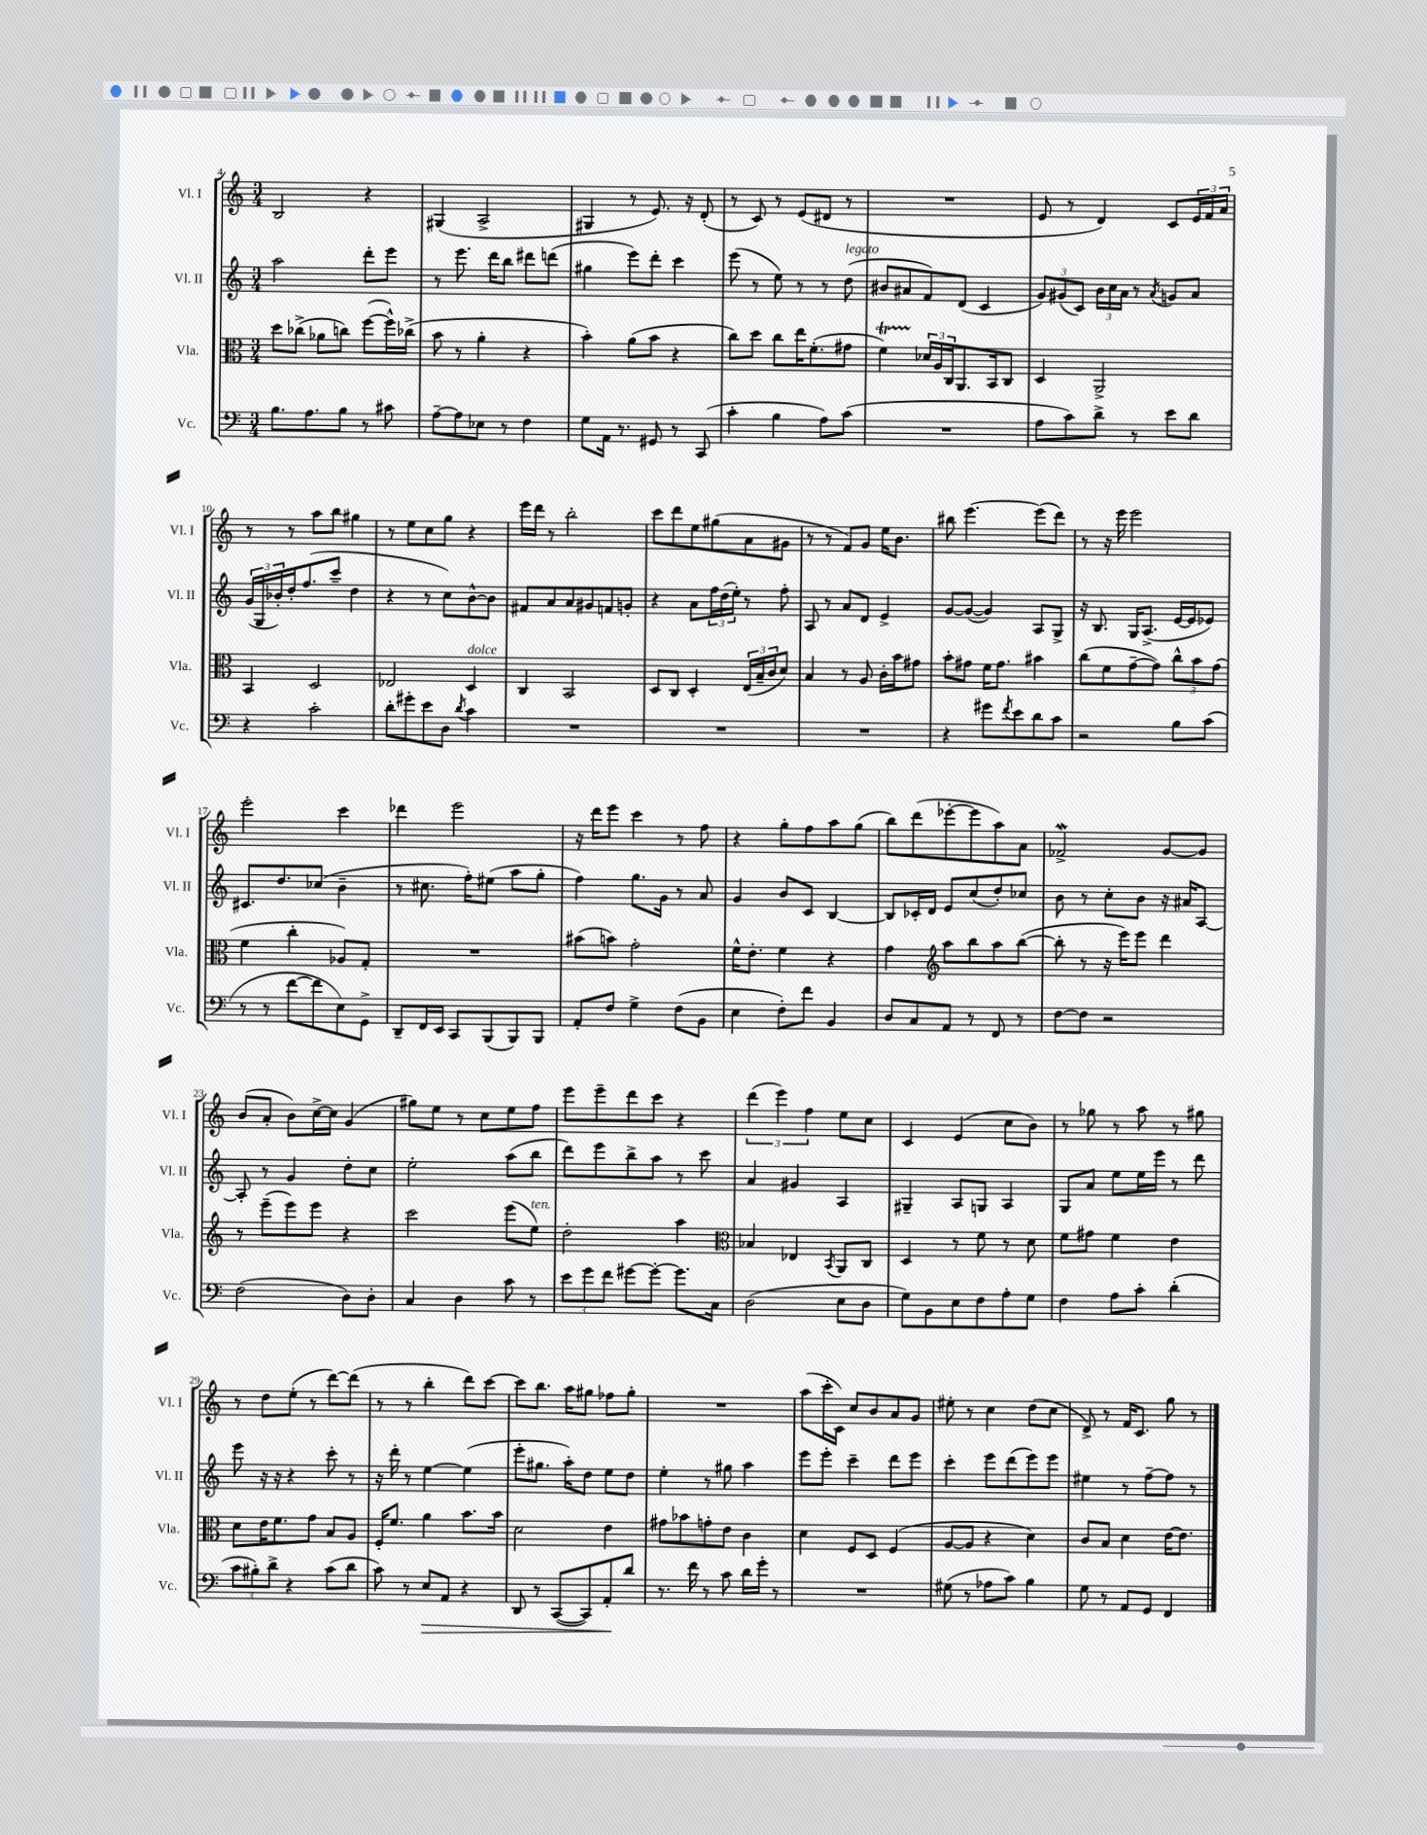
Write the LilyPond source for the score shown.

<<
\new StaffGroup <<
\new Staff = "s0" \with { instrumentName = "Vl. I" shortInstrumentName = "Vl. I" } {
    \clef treble \key c \major \numericTimeSignature \time 3/4
    b2 r4 |
    gis4( a2-> |
    gis4 r8 e'8.) r16 d'8-.( |
    r8 c'8) r8 e'8( dis'8 r8 |
    R2. |
    e'8 r8 d'4) c'8 \tuplet 3/2 { e'16 f'16 a'16 } |
    r8 r8 a''8 b''8 gis''4 |
    r8 e''8 c''8 g''8 r4 |
    e'''16 d'''16 r8 b''2-. |
    c'''8 d'''8 e''8 gis''8( a'8 gis'8 |
    r8 r8 f'8) g'8 e''16 b'8. |
    bis''8 e'''4.~ e'''8( d'''8) |
    r8 r16 e'''16 e'''2 |
    e'''2-. c'''4 |
    des'''4 e'''2 |
    r16 d'''16 e'''8 c'''4 r8 f''8 |
    r4 g''8-. f''8 a''8 g''8( |
    b''8) d'''8( ees'''8~-. ees'''8 a''8) a'8 |
    fes'2->\mordent g'8~ g'8 |
    b'8( a'8-. b'8) c''16~-> c''16 g'4( |
    gis''8) e''8 r8 c''8 e''8 f''8 |
    e'''8 e'''8-- d'''8 c'''8 r4 |
    \tuplet 3/2 { d'''4( e'''4) f''4 } e''8 c''8 |
    c'4 e'4( c''8 b'8) |
    r8 ges''8 r8 a''8 r8 gis''8 |
    r8 d''8 e''8-.( r8 d'''8~) d'''8( |
    r8 r8 b''4-. d'''8) c'''8~ |
    c'''8 b''8. a''16 gis''8 fes''8 gis''8-. |
    R2. |
    a''8( c'''16-. c'16) c''8 b'8 a'8 g'8 |
    eis''8-. r8 c''4 d''8( c''8 |
    d'8->) r8 f'16 c'8. g''8 r8 \bar "|." |
}
\new Staff = "s1" \with { instrumentName = "Vl. II" shortInstrumentName = "Vl. II" } {
    \clef treble \key c \major \numericTimeSignature \time 3/4
    a''2 d'''8-. e'''8 |
    r8 e'''8. d'''16 b''8 dis'''8 d'''8( |
    gis''4 e'''8) d'''8-. c'''4 |
    e'''8( r8 e''8) r8 r8 d''8^\markup { \italic "legato" }( |
    bis'8 ais'8 f'8) d'8( c'4 |
    \tuplet 3/2 { g'8) gis'8( c'8) } \tuplet 3/2 { b'16 c''16 a'16 } r8 \acciaccatura { a'8 } g'8 a'8 |
    \tuplet 3/2 { g'16( g16 bes'16-.) } d''16-. f''8.( c'''8-- d''4 |
    r4 r8 c''8) b'8~-^ b'8 |
    fis'8 a'8 a'8 gis'8 f'8 g'8-. |
    r4 a'8 \tuplet 3/2 { f''16 d''16( e''16-.) } r8 f''8-. |
    a8 r8 a'8 d'8 e'4-> |
    g'8~ g'8~( g'4) a8 g8-> |
    r16 b8. g16 a8.->( e'16~ e'16 ees'8) |
    cis'8. d''8. ces''8( b'4-- |
    r8 cis''8. f''16-.) eis''8( a''8 g''8-. |
    f''4) g''8. g'16 r8 a'8 |
    g'4 b'8 c'8 b4~ |
    b8 ces'16-. d'16 e'8 c''8( d''8-.) ces''8 |
    b'8 r8 c''8-. b'8 r16 ais'16 a8~ |
    a8-. r8 g'4 d''8-. c''8 |
    e''2-. a''8( b''8 |
    d'''8) e'''8 b''8-> a''8 r8 c'''8 |
    a'4 gis'4 a4 |
    gis4-- a8 g8 a4 |
    g8 a'8 e''8 e''16 e'''16 r8 d'''8 |
    e'''8 r16 r16 r4 c'''8-. r8 |
    r16 d'''16-. r8 e''4~ e''4( |
    e'''8-. gis''8. a''16-.) d''8 e''8 d''8 |
    e''4-. r8 gis''8 a''4 |
    e'''8 e'''8-. c'''4-- d'''8 e'''8 |
    c'''4-. e'''8 d'''8( e'''8) e'''8 |
    eis''4 r8 f''8~-- f''8 r8 \bar "|." |
}
\new Staff = "s2" \with { instrumentName = "Vla." shortInstrumentName = "Vla." } {
    \clef alto \key c \major \numericTimeSignature \time 3/4
    d''8 ces''8->( aes'8 c''8) f''8~( f''16-^) ces''16->( |
    b'8 r8 a'4-. r4 |
    b'4-.) a'8( b'8 r4 |
    c''8) d''8 c''8 e''16 f'8.-.( gis'8 |
    f'4\startTrillSpan) \tuplet 3/2 { des'16\stopTrillSpan a16 c16 } a,8. b,16 c8 |
    d4 a,2-> |
    b,4 d2 |
    ees2 d4^\markup { \italic "dolce" } |
    c4 b,2 |
    d8 c8 d4-. \tuplet 3/2 { e16( b16-- c'16 } d'8) |
    b4 r8 a8 c'16-. b'16 gis'8 |
    b'8-. gis'8 f'16 gis'8. bis'4 |
    c''8( f'8 g'8~-- g'8) \tuplet 3/2 { c''8-^ b'8 g'8( } |
    f'4 c''4-. aes8) g8-. |
    R2. |
    bis'8( b'8) g'2-. |
    f'16-^ e'8.-. f'4 r4 |
    g'4 \clef treble a''8 b''8 a''8 b''8~( |
    b''8-. r8 r16 e'''16) e'''8 d'''4 |
    r8 e'''8--( e'''8) e'''8 r4 |
    c'''2 e'''8( e''8^\markup { \italic "ten." }) |
    d''2-. a''4 |
    \clef alto bes4 ees4 \acciaccatura { b,8 } a,8 c8 |
    d4 r8 f'8 r8 d'8 |
    f'8 gis'8 f'4 e'4 |
    d'8 e'16 f'8. g'8 b8 a8 |
    f16-. f'8. a'4 b'8. b'16 |
    d'2 e'4 |
    gis'8 bes'8 g'8-. e'8 c'4 |
    d'4 f8 d8 f4( |
    a8~ a8 r4 d'4) |
    c'8 b8 d'4 e'16~ e'8. \bar "|." |
}
\new Staff = "s3" \with { instrumentName = "Vc." shortInstrumentName = "Vc." } {
    \clef bass \key c \major \numericTimeSignature \time 3/4
    b8. a8. b8 r8 cis'8 |
    a8~-- a8 ees8 r8 f4 |
    g8 a,16 r8. gis,8 r8 c,8( |
    c'4-. b4 a8) c'8( |
    R2. |
    a8 c'8) d'8-> r8 e'8 d'8 |
    r4 c'2-. |
    d'8-. gis'8-. e'8 d8 \acciaccatura { d'8 } c'4 |
    R2. |
    R2. |
    R2. |
    r4 gis'8 \acciaccatura { f'8 } e'8 d'8 c'8 |
    r2 b8 c'8( |
    r8 r8 f'8~ f'8 e8) g,8-> |
    d,8-- f,16 e,16 c,8 b,,8( b,,8) b,,8 |
    a,8-. f8 g4-> f8( b,8 |
    e4 f8-.) f'8 b,4 |
    d8 c8 a,8 r8 f,8 r8 |
    f8~ f8 r2 |
    f2( d8) d8-. |
    c4 d4 c'8 r8 |
    \tuplet 3/2 { e'8 g'8 f'8 } gis'8~ gis'8~-. gis'8. c16 |
    d2( e8 d8 |
    g8) b,8 e8 f8 a8-. g8 |
    f4 a8 c'8-. d'4-.( |
    \tuplet 3/2 { c'8 bis8-.) d'8-> } r4 c'8( d'8 |
    c'8) r8 e8\> a,8 r4 |
    d,8 r8 c,8~( c,8) a,8-.\! d'8 |
    r8. f'16 r8 c'8 d'16 g'16-. r8 |
    R2. |
    gis8( r8 aes8 c'8) b4 |
    g8 r8 a,8 g,8 f,4 \bar "|." |
}
>>
>>
\layout { \context { \Score currentBarNumber = #4 } }
